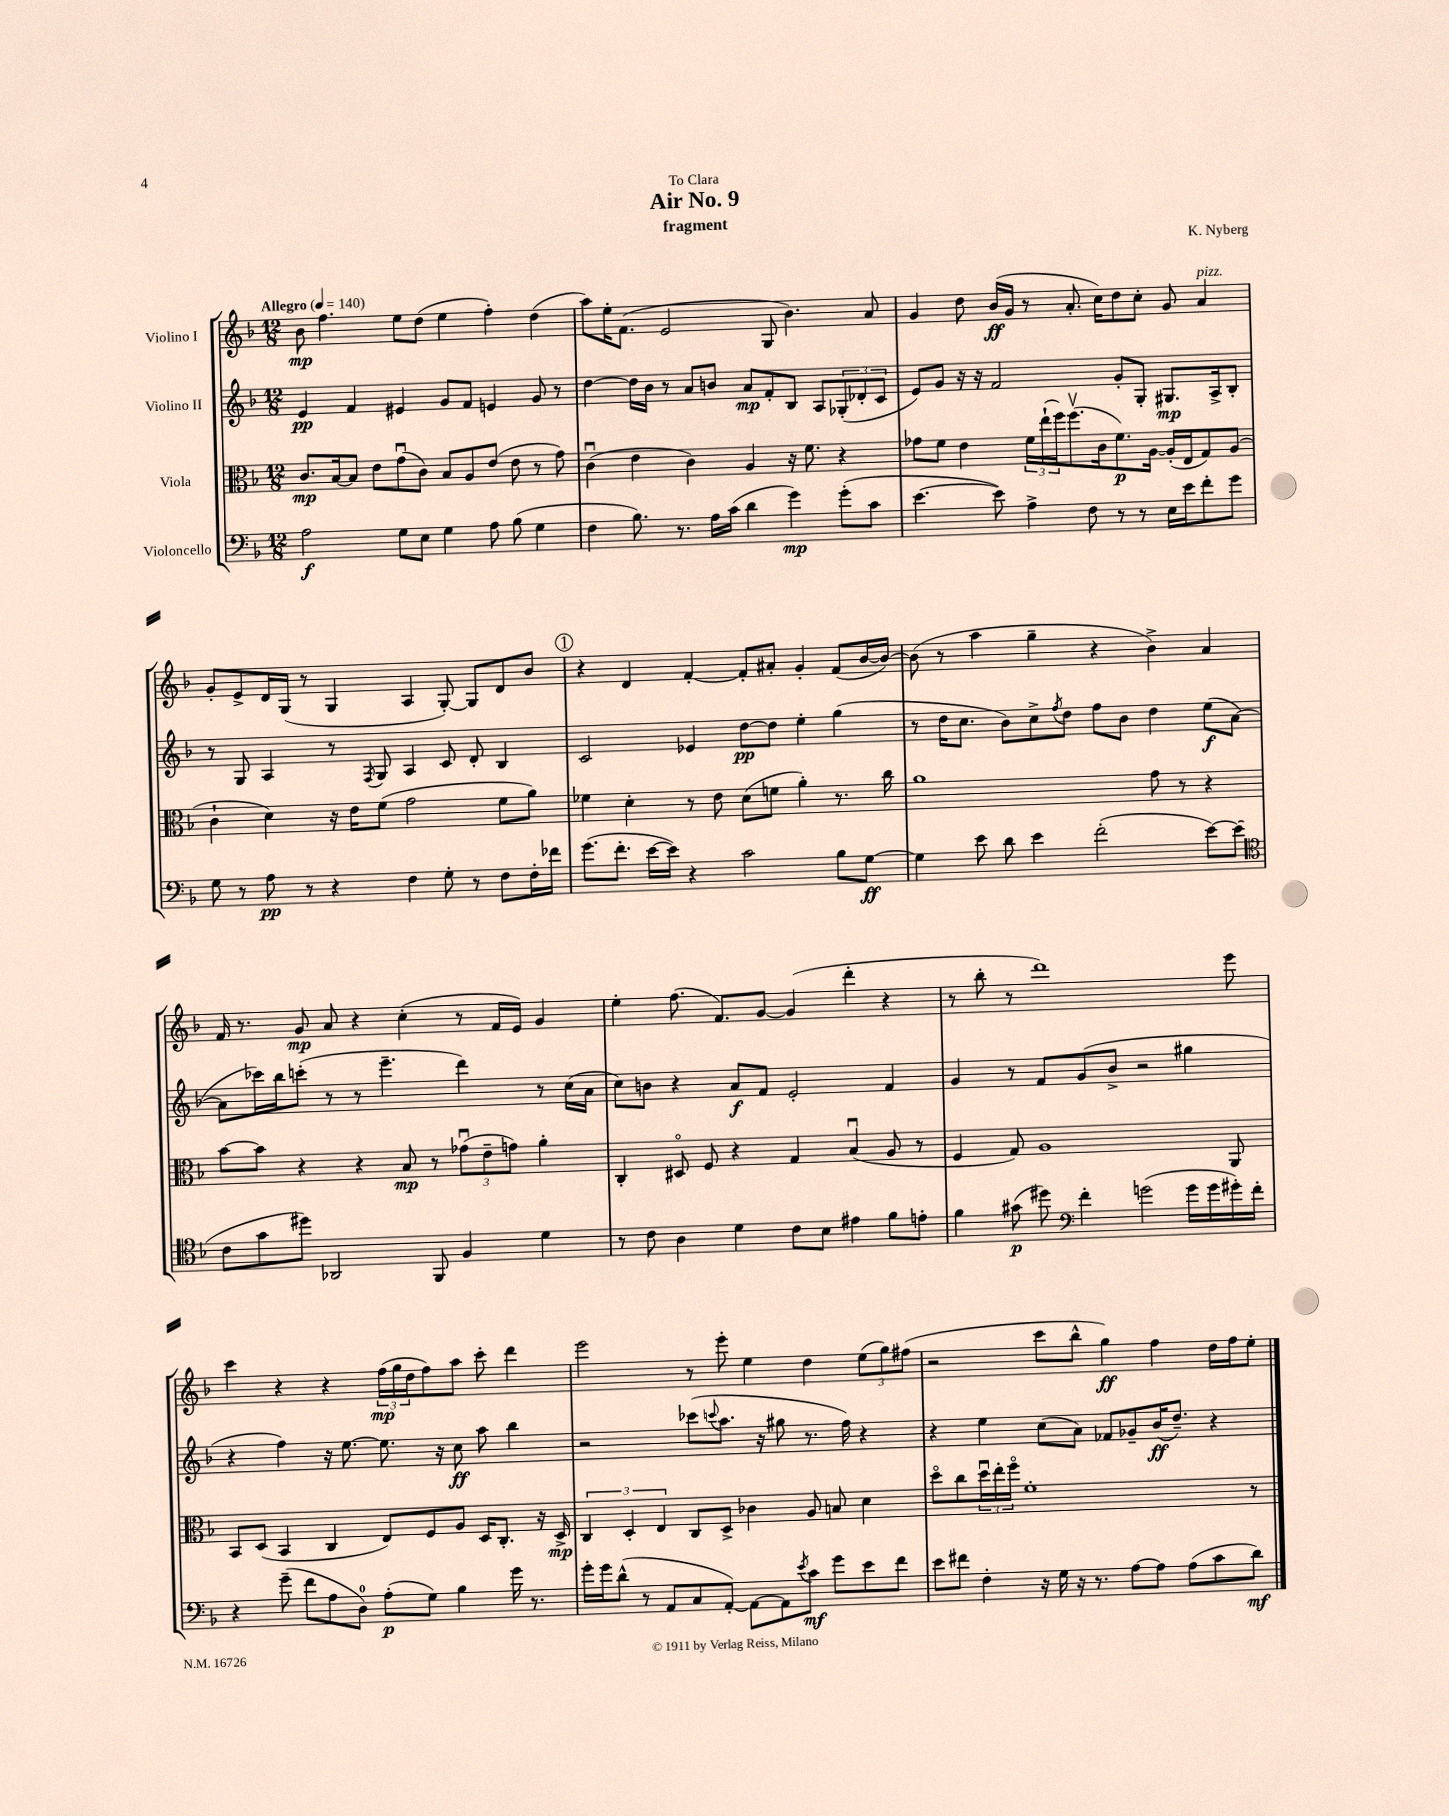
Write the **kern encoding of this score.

**kern	**kern	**kern	**kern
*staff4	*staff3	*staff2	*staff1
*clefF4	*clefC3	*clefG2	*clefG2
*k[b-]	*k[b-]	*k[b-]	*k[b-]
*M12/8	*M12/8	*M12/8	*M12/8
*MM140	*MM140	*MM140	*MM140
2A\	8.c/L	4e/	8b-\
.	.	.	4.ff\
.	[16B-/k	.	.
.	8B-/]J	4f/	.
.	8e\L	.	.
8G\L	(8gu\	4e#/	8ee\L
8E\J	8c\J)	.	(8dd\J
4G\	8B-/L	8g/L	4ee\
.	8A/	8f/J	.
8A\	(8e/J	4e/	4ff'\)
(8B-\	8e\	.	.
4G\	8r	8g/	(4dd\
.	8g\)	8r	.
=	=	=	=
4F\	(4cu\	[4dd\	8aa\L)
.	.	.	16ee'\K
.	.	.	(8.f\J
8.B-\)	4e\	16dd\]LL	.
.	.	16b-\JJ	.
.	.	8r	2e/
8.r	.	.	.
.	4c\)	8a/L	.
16A\LL	.	8b/J	.
(16c\JJ	.	.	.
4d\	4A/	8a/L	.
.	.	8f'/	8G/
4g\)	16r	8B-/J	4.b-\)
.	8.f\	.	.
.	.	8A/L	.
(8g'\L	4r	(12G-'/	.
.	.	12d-'/	.
8c\J	.	.	8a/
.	.	12c/J	.
=	=	=	=
[4.e\	8g-\L	8e/L)	4g/
.	8f\J	8g/J	.
.	4e\	16r	8dd\
.	.	16r	.
8e\])	.	2f/	(16b-/LL
.	.	.	16g/JJ
4A^\	24f\LL	.	8r
.	(24ee`\	.	.
.	24ff\J)	.	.
.	(8.ffv\	.	8.a'/
8F\	.	.	.
.	16c\k	.	16cc\LK)
8r	8.f\)	8g'/L	8dd\
8r	.	8G'/J	8cc'\J
.	[16A\Jk	.	.
16E\LL	(16A'/]LL	8.G#/L	8g/
16e\J	16E/J	.	.
8f'\	8G/)	.	4a/
.	.	16A^/k	.
8g\J	(8A/J	8B-'/J	.
=	=	=	=
8G\	4c`\	8r	8g'/L
8r	.	8G/	8e^/
8A\	4d\)	4A/	16d/L
.	.	.	(16G/JJ
8r	.	.	8r
4r	16r	8r	4G/
.	16e\LK	.	.
.	.	8qF/	.
.	(8f\J	8G/	.
4F\	2g\	4A/	4A/
8G'\	.	8c/	[8G'/)
8r	.	8d'/	8G/]L
8F\L	8f\L	4B-/	8d/
16F'\L	8a\J)	.	8b-/J
16f-\JJ	.	.	.
=	=	=	=
(8.g\L	4f-\	2c/	4r
8.f'\J	.	.	.
.	4d'\	.	4d/
[16e\LL	.	.	.
16e\]JJ)	.	.	.
4r	8r	4e-/	[4f'/
.	8e\	.	.
2c\	(8d\L	[8dd\L	8f'/]L
.	8f\J	8dd\]J	8a#'/J
.	4a'\)	4ee'\	4g'/
8B-\L	8.r	(4gg\	(8f/L
[8G\J	.	.	[16b-/L
.	16cc\	.	16b-/_JJ)
=	=	=	=
4G\]	1a	8r	(8b-\]
.	.	16dd\LK	8r
.	.	8.cc\J	.
8e\	.	.	4aa\
8d\	.	8b-\L)	.
4e\	.	8cc^\	4gg~\
.	.	8qff/	.
.	.	8dd\J	.
(2f'\	.	8ff\L	4r
.	.	8b-\J	.
.	8g\	4dd\	4b-^\)
.	8r	.	.
[8e\L)	4r	(8ee\L	4a/
(8e\]J	.	[8a\J	.
=	=	=	=
*clefC4	*	*	*
8c\L	[8b-\L	8a\]L	16f/
.	.	.	8.r
8g\	8b-\]J	16ccc-\L)	.
.	.	16bb-\J	.
8dd#\J)	4r	(8ccc'\J	8g/
2AA-/	.	8r	8a/
.	4r	8r	4r
.	.	4.eee~\	.
.	8B-/	.	(4cc'\
8FF/	8r	.	.
4F/	(12g-u\L	4ddd\)	8r
.	12e~\	.	.
.	.	.	16f/LL
.	12g\J)	.	.
.	.	.	16e/JJ)
4d\	4a'\	8r	4g/
.	.	(16cc\LL	.
.	.	16a\JJ	.
=	=	=	=
8r	4C'/	8cc\L)	4ee'\
8c\	.	8b\J	.
4A\	8D#o/	4r	(8.ff\
.	8F/	.	.
.	.	.	8.f/L)
4d\	4r	8a/L	.
.	.	8f/J	[8g/J
8c\L	4G/	2e'/	(4g/]
8B-\J	.	.	.
4e#\	(4B-u/	.	4ddd'\
8f\L	8A/	4f/	4r
8e'\J	8r	.	.
=	=	=	=
4f\	4F/	4g/	8r
.	.	.	8bb-'\
(8g#\	8G/)	8r	8r
8dd#\)	1A	8f/L	1ddd)
*clefF4	*	*	*
4f'\	.	(8g/	.
.	.	8b-^/J	.
(2g\	.	2r	.
16g\LL	.	4gg#\	.
16g\	.	.	.
16g#'\)	8AA/	.	8eee\
16f'\JJ	.	.	.
=	=	=	=
4r	8BB-/L	4r	4ccc\
.	(8D/J	.	.
(8g~\	4BB-/	4ff\)	4r
8f\L	.	.	.
8A\	4C/	16r	4r
.	.	[8.ee\	.
8D\J)	.	.	.
(8A'\L	8E/L)	8.ee\]	(24ff\LL
.	.	.	24gg\
.	.	.	24dd\J
8G\J)	8F/	.	8ff\)
.	.	16r	.
4B-\	8A/J	8cc\	8aa\J
.	16D/LK	8aa\	8ccc'\
.	8.C'/J	.	.
16g\	.	4bb-\	4ddd\
8.r	.	.	.
.	16r	.	.
.	16D^/	.	.
=	=	=	=
16g'\LL	6C/	2r	2eee\
16g\J	.	.	.
(8d^^\J	.	.	.
.	6D'/	.	.
8r	.	.	.
.	6E/	.	.
8AA/L	.	.	.
8C/	8C/L	(8ccc-\L	8r
.	.	8qqccc/	.
[8AA'/J)	8D^/J	8.aa\J	8eee'\
8AA\_L	4c-\	.	4ee\
.	.	16r	.
8AA\]	.	8gg#\	.
8qe/	.	.	.
8c\J	8A/	8.r	4dd\
8g\L	8B/	.	.
.	.	16ff\)	.
8e\	4d\	4r	(12ee\L
.	.	.	12gg\)
8f\J	.	.	.
.	.	.	(12ff#\J
=	=	=	=
8e\L	8ddo\L	4r	2r
8f#\J	8cc\	.	.
4F'\	24ddu\L	4ee\	.
.	24ee'\	.	.
.	24ffo\JJ	.	.
.	1f'	.	.
16r	.	(8cc\L	8ccc\L
16G\	.	.	.
16r	.	8a\J)	8bb-^^\J
8.r	.	.	.
.	.	8f-/L	4gg\)
[8A\L	.	8g-~/	.
8A\]J	.	(16b-/K	4ff\
.	.	8.dd~/J)	.
(8A\L	.	.	.
8c\	.	4r	16dd\LL
.	.	.	16ff\J
8d\J)	8r	.	8ee'\J
==	==	==	==
*-	*-	*-	*-
